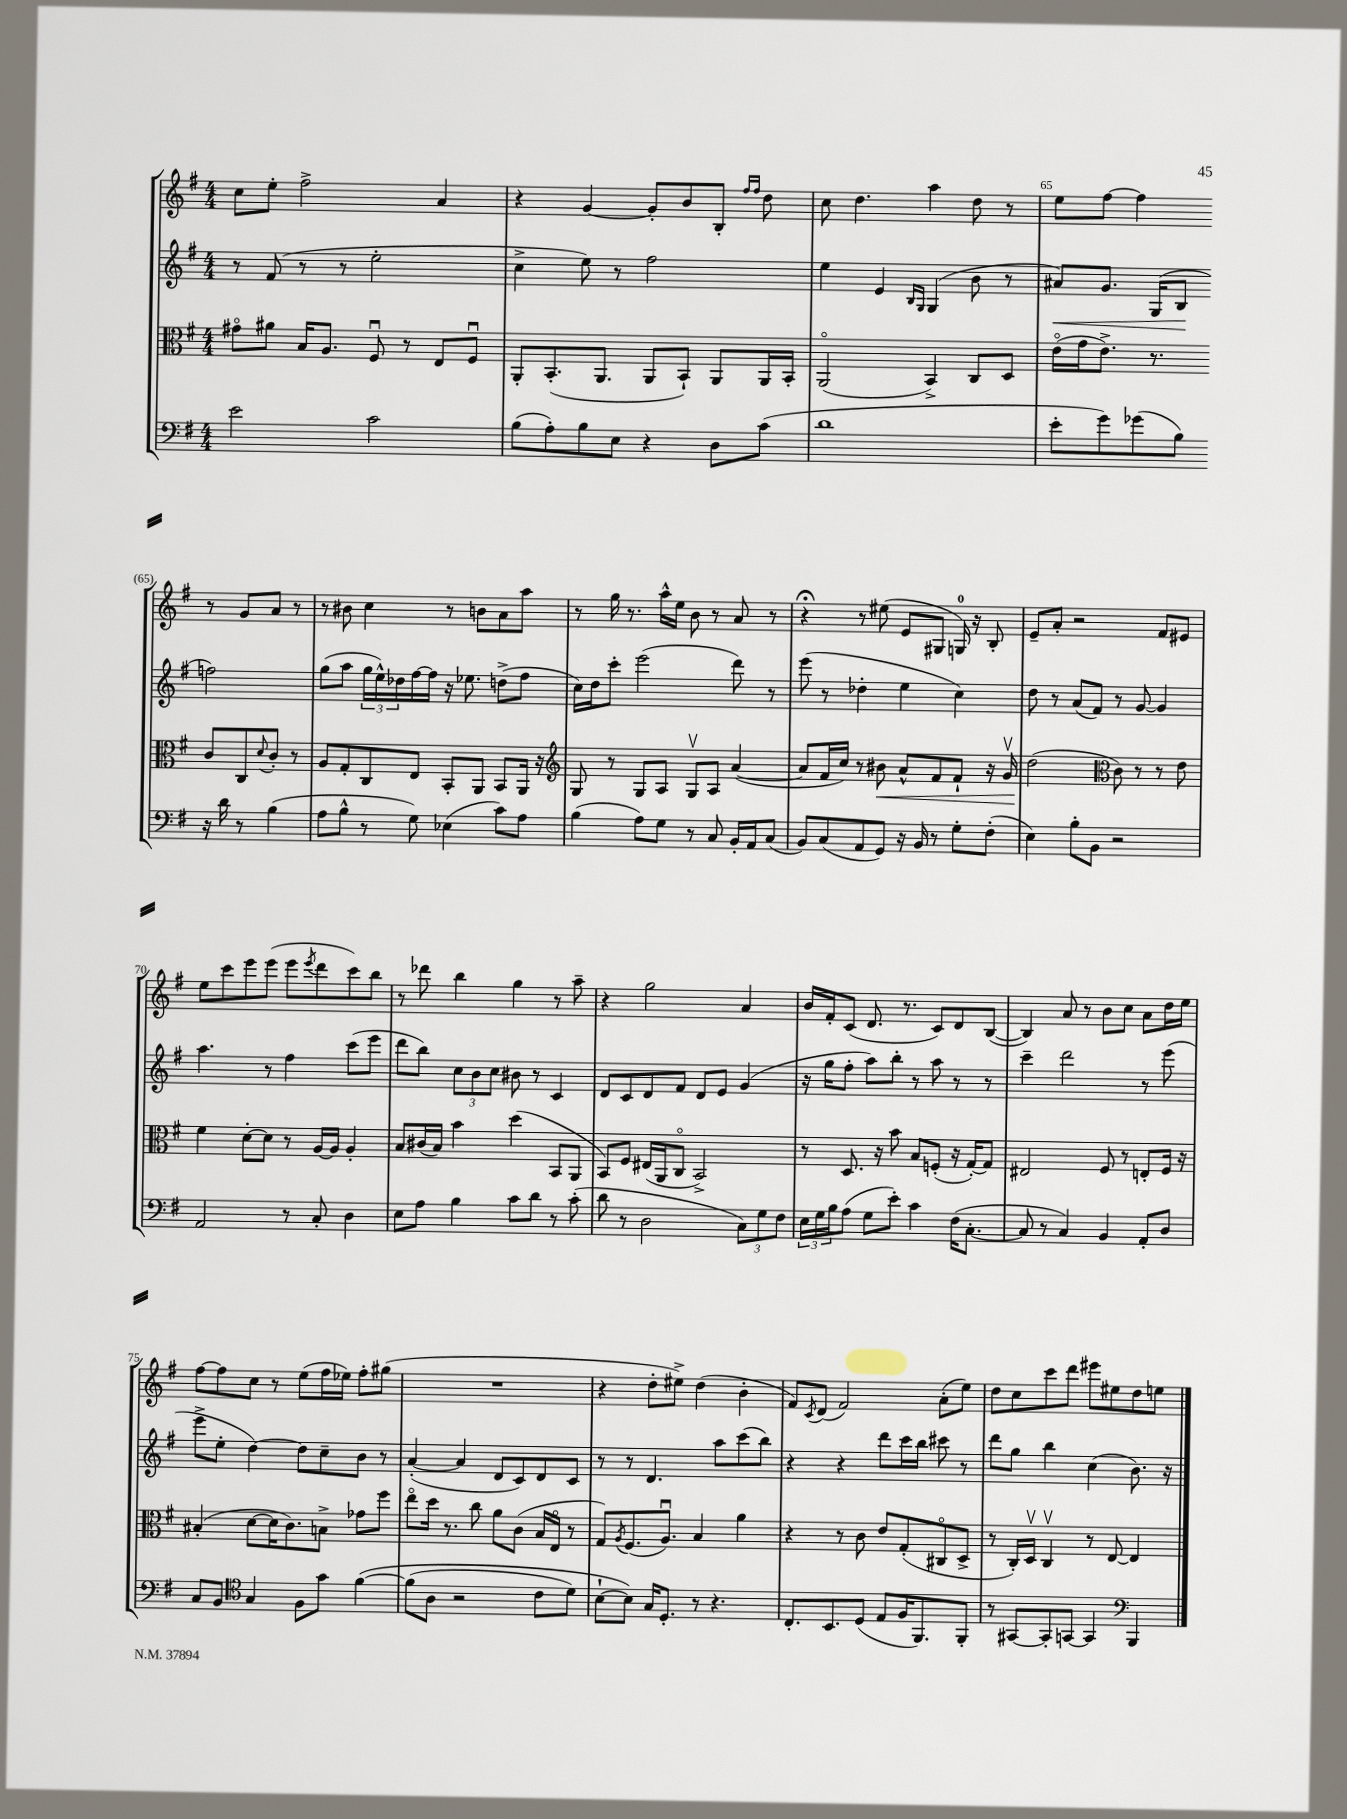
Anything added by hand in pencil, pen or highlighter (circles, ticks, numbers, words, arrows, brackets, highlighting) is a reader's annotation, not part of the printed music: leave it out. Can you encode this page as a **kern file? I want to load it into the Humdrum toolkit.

**kern	**kern	**kern	**kern
*staff4	*staff3	*staff2	*staff1
*clefF4	*clefC3	*clefG2	*clefG2
*k[f#]	*k[f#]	*k[f#]	*k[f#]
*M4/4	*M4/4	*M4/4	*M4/4
2e\	8g#o\L	8r	8cc\L
.	8a#\J	(8f#/	8ee'\J
.	16B/LK	8r	2ff#^\
.	8.A/J	.	.
.	.	8r	.
2c\	8F#u/	2ee'\	.
.	8r	.	.
.	8E/L	.	4a/
.	8F#u/J	.	.
=	=	=	=
(8B\L	8AA'/L	4cc^\	4r
8A'\)	(8.BB'/	.	.
8B\	.	8ee\)	[4g/
.	8.AA/J	.	.
8E\J	.	8r	.
4r	8AA/L	2ff#\	8g'/]L
.	8BB`/J)	.	8b/
8D\L	8AA/L	.	8B'/J
.	.	.	16qqff#/LL
.	.	.	16qqff#/JJ
(8c\J	16AA/L	.	8dd\
.	16BB'/JJ	.	.
=	=	=	=
1d	(2AAo/	4ee\	8cc\
.	.	.	4.dd\
.	.	4e/	.
.	.	16qqB/LL	.
.	.	16qqG/JJ	.
.	4BB^/)	(4G/	4aa\
.	8C/L	8b\	8dd\
.	8D/J	8r	8r
=	=	=	=
8e'\L	(16eo\LL	8a#/L)	8ee\L
.	16g\J	.	.
8g\)	8.e^\J)	8.g/J	[8ff#\J
(8g-\	.	.	4ff#\]
.	8.r	(16G/LK	.
8B\J)	.	8B/J	.
16r	8c/L	2ff\)	8r
16d\	.	.	.
8r	8C/	.	8g/L
.	8qqd/	.	.
(4B\	8c'/J	.	8a/J
.	8r	.	8r
=	=	=	=
8A\L	8A/L	(8gg\L	8r
8B^^\J	8G'/	8aa\J	8b#\
8r	8C/	24gg\LL	4cc\
.	.	24ee^^\)	.
.	.	24dd-\	.
8G\)	8E/J	[16ff#\	.
.	.	16ff#\]JJ	.
(4E-\	8BB'/L	16r	8r
.	.	8.ee-\	.
.	8AA/J	.	8b\L
8c\L)	8BB/L	(8dd^\L	8a\
8A\J	16AA/Jk	8ff#\J	8aa\J
.	16r	.	.
=	=	=	=
*	*clefG2	*	*
(4B\	8G/	16cc\LL)	8r
.	.	16dd\J	.
.	8r	8ccc'\J	16gg\
.	.	.	8.r
8A\L)	8G/L	(2eee\	.
8G\J	8A/J	.	16aa^^\LL
.	.	.	16ee\JJ
8r	8Gv/L	.	8b\
8C/	8A/J	.	8r
16BB'/LL	([4a/	8ddd\)	8a/
16AA/J	.	.	.
(8C/J	.	8r	8r
=	=	=	=
8BB/L)	8a/]L	(8eee\	4r;
(8C/	16f#/L	8r	.
.	16cc/JJ)	.	.
8AA/	8r	4dd-'\	8r
8GG/J)	8b#\	.	(8ee#\
16r	8a^^/L	4ee\	8e/L
16BB/	.	.	.
8r	8f#/	.	8G#/J
8G'\L	8f#`/J	4cc\)	16G/)
.	.	.	16r
(8F#'\J	16r	.	8B'/
.	16gv/	.	.
=	=	=	=
4E\)	(2dd\	8dd\	8e~/L
.	.	8r	8a'/J
8B'\L	.	(8a/L	2r
8BB\J	.	8f#/J)	.
*	*clefC3	*	*
2r	8c\)	8r	.
.	8r	[8g/	.
.	8r	4g/]	8f#/L
.	8e\	.	8e#/J
=	=	=	=
2AA/	4f#\	4.aa\	8ee\L
.	.	.	8ccc\
.	[8d'\L	.	8eee\
.	8d\]J	8r	(8eee\J
8r	8r	4ff#\	8eee\L
.	.	.	8qeee/
8C'/	[16A/LL	.	8ddd\
.	16A/]JJ	.	.
4D\	4A'/	(8ccc\L	8ccc\)
.	.	8eee\J	8bb\J
=	=	=	=
8E\L	8B/L	8ddd\L	8r
8A\J	(16c#/L	8bb\J)	8ddd-\
.	16B/JJ)	.	.
4B\	4b\	12cc\L	4bb\
.	.	12b\	.
.	.	12cc\J	.
8c\L	(4dd\	8b#\	4gg\
8d\J	.	8r	.
8r	8BB/L	4c/	8r
(8c'\	8AA/J	.	8aa~\
=	=	=	=
8d\	8BB/L)	8d/L	4r
8r	8F#/J	8c/	.
2D\	(16E#/LL	8d/	2gg\
.	16AA/J	.	.
.	8Co/J	8f#/J	.
.	2BB^/)	8d/L	.
.	.	8e/J	.
12C\L)	.	(4g/	4a/
12G\	.	.	.
12F#\J	.	.	.
=	=	=	=
24E\LL	8r	16r	16b/LL
24G\	.	.	.
.	.	16gg\LK	16f#'/J
24B\J	.	.	.
(8A\J	8.D/	8ff#'\J	(8c/J
8G\L	.	8aa\L)	8.d/
.	16r	.	.
8e'\J)	8b\	8bb'\J	.
.	.	.	8.r
4c\	8B/L	8r	.
.	(8F'/J	8aa\	8c/L)
(16F#\LK	16r	8r	8d/
[8.C'\J	[16G'/LK)	.	.
.	8G/]J	8r	([8B/J
=	=	=	=
8C/]	2E#/	4ccc~\	4B/])
8r	.	.	.
4C/)	.	2ddd\	8a/
.	.	.	8r
4BB/	8F#/	.	8b\L
.	8r	.	8cc\J
8AA'/L	8E'/L	8r	8a\L
8D/J	16F#/Jk	(8eee\	16dd\L
.	16r	.	16ee\JJ
=	=	=	=
8C/L	(4B#'/	8eee^\L	[8ff#\L
8BB/J	.	8ee'\J	8ff#\]
*clefC4	*	*	*
4G/	[8d\L	[4dd\)	8cc\J
.	16d\]K	.	8r
.	8.c\)	.	.
8F#\L	.	8dd\]L	(8ee\L
8g\J	8B^\J	8cc~\	16ff#\L
.	.	.	16ee-\JJ)
&([4f#\	8g-\L	8b\J	8ff#'\L
.	8ff#\J	8r	(8gg#\J
=	=	=	=
(8f#\]L	8eeo\L	([4a'/	1r
8A\J	16dd\Jk	.	.
.	8.r	.	.
2r	.	4a/]	.
.	8cc\	.	.
.	8a\L	8d/L	.
.	(8c\J	8c/)	.
8c\L	16B/LL	8d/	.
.	16Eo/JJ	.	.
8d\J)	8r	8c/J	.
=	=	=	=
[8B`\L	8G/L)	8r	4r
.	8qA/	.	.
8B\]J&)	(8.F#/	8r	.
16G/LK	.	4.d/	8dd'\L
8.D'/J	8.Au/J)	.	.
.	.	.	8ee#^\J)
8r	4B/	.	(4dd\
4.r	.	8aa\L	.
.	4a\	(8ccc\	4b'\
.	.	8bb\J)	.
=	=	=	=
8.C'/L	4r	4r	8f#/L)
.	.	.	8qc/
.	.	.	(8d/J
8.BB/	.	.	.
.	8r	4r	2f#/)
(8D/J	8c\	.	.
8E/L	8e/L	8ddd\L	.
16F#/K	(8G'/	16ccc\L	.
8.FF#/)	.	16bb\JJ	.
.	8C#o/	8ccc#\	(8a'\L
8FF#'/J	8D^/J	8r	8ee\J)
=	=	=	=
8r	8r	8ddd\L	8dd\L
[8GG#/L	16C'/LL)	8gg\J	8cc\
.	16Dv/JJ	.	.
8GG#'/]	4Cv/	4bb\	8ccc\
[8GG/J	.	.	8ddd\J
4GG/]	8r	(4cc\	8eee#\L
.	[8E/	.	8ee#\
*clefF4	*	*	*
4BBB/	4E/]	8.b\)	8dd\
.	.	.	8ee\J
.	.	16r	.
==	==	==	==
*-	*-	*-	*-
